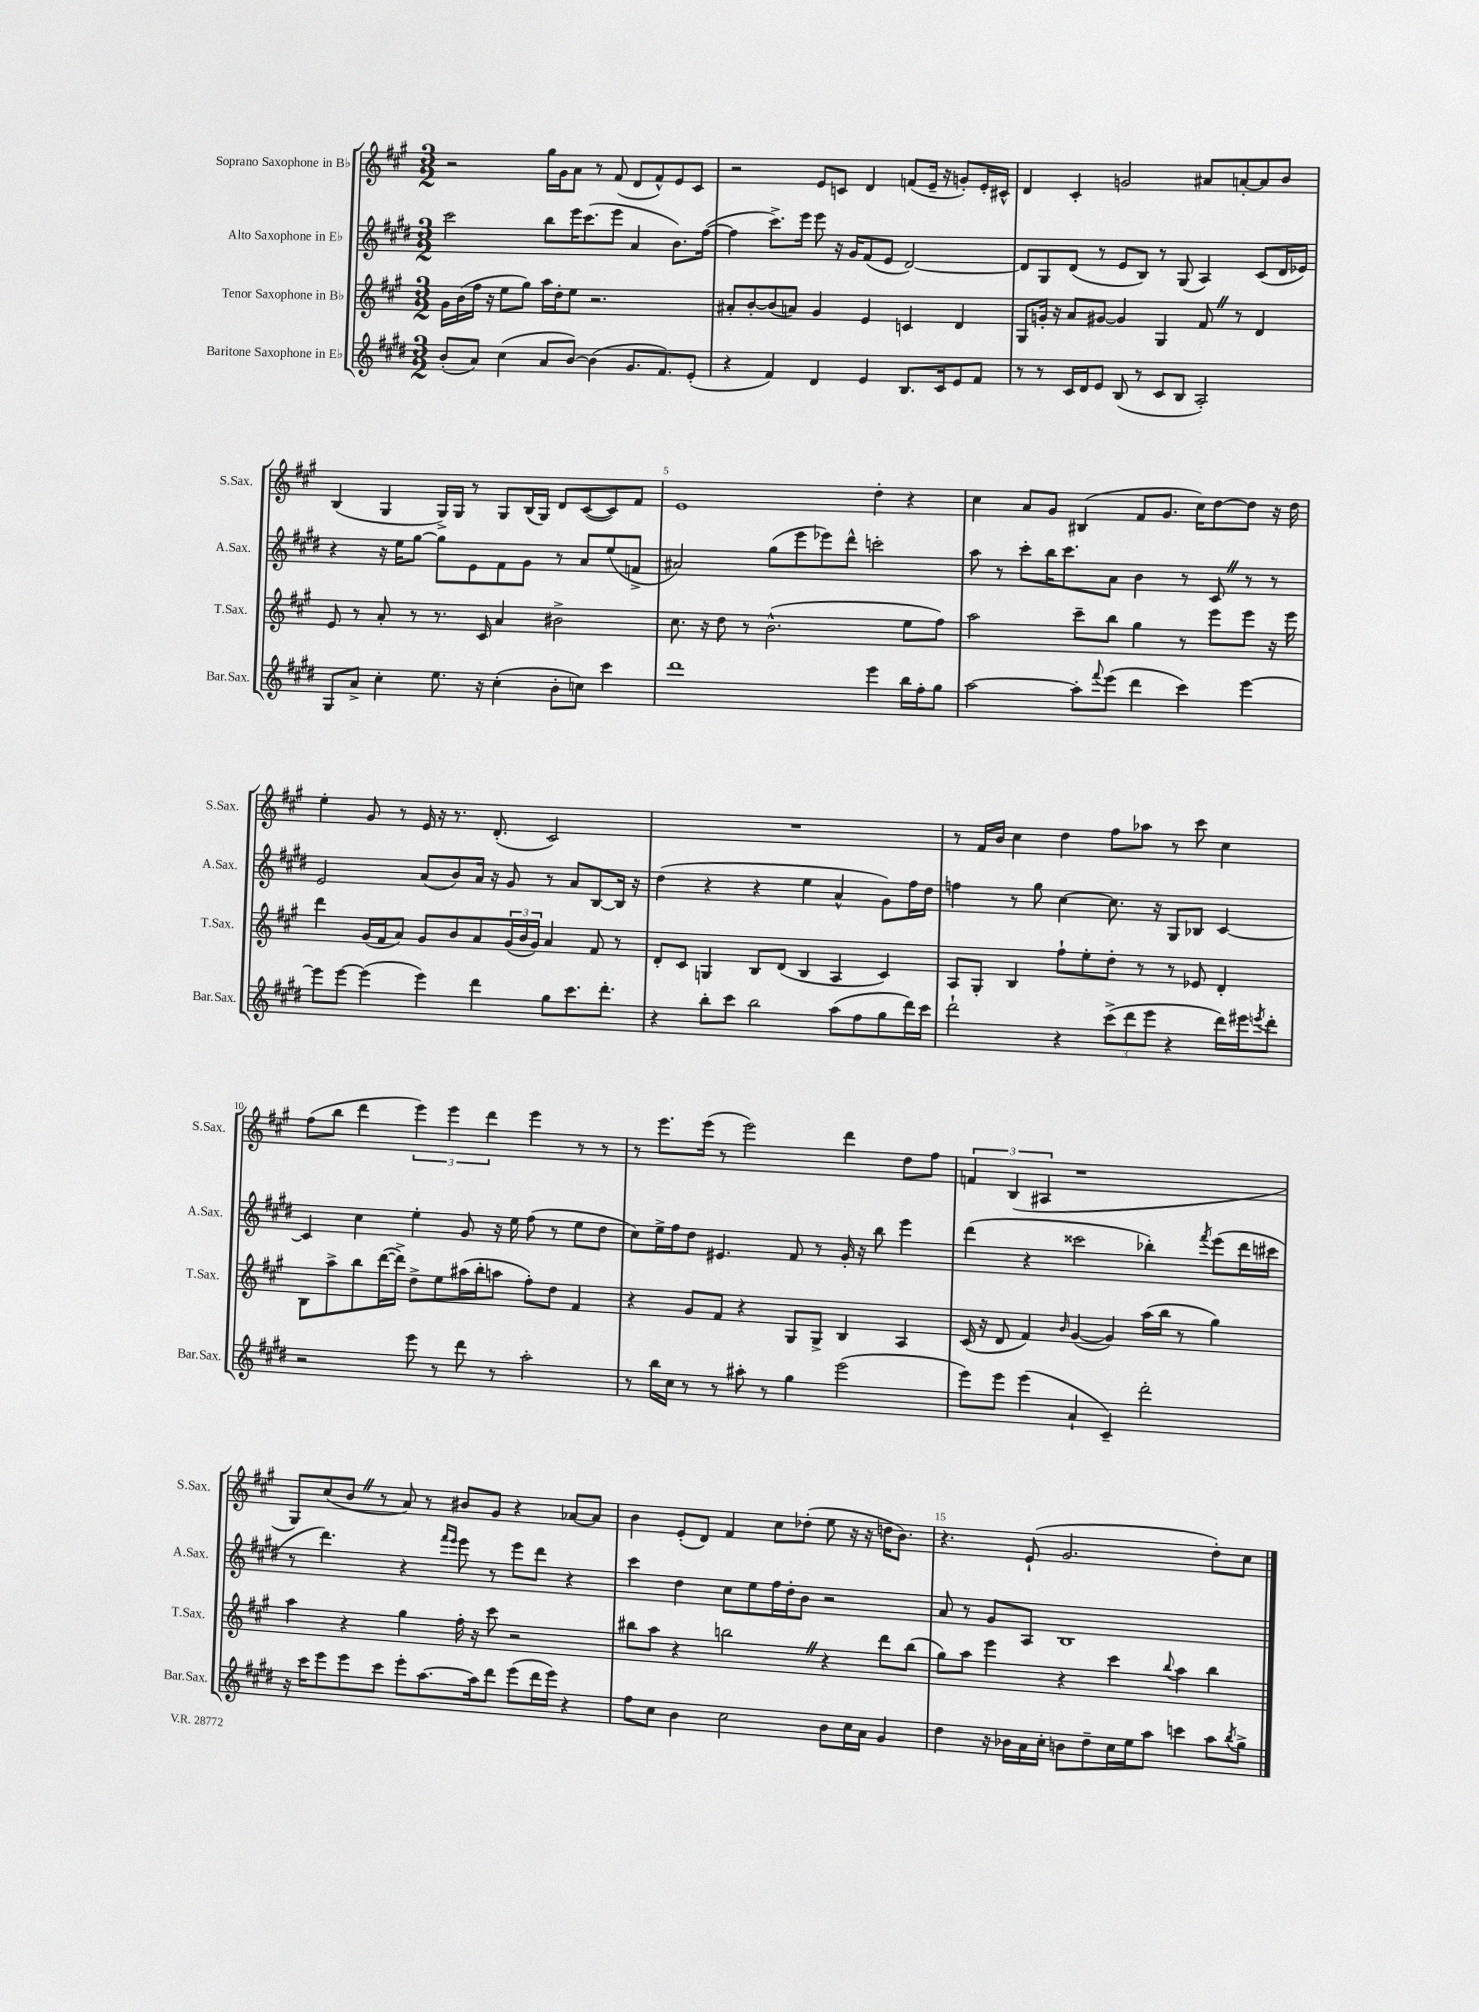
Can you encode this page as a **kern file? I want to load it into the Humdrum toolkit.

**kern	**kern	**kern	**kern
*staff4	*staff3	*staff2	*staff1
*clefG2	*clefG2	*clefG2	*clefG2
*k[f#c#g#d#]	*k[f#c#g#]	*k[f#c#g#d#]	*k[f#c#g#]
*M3/2	*M3/2	*M3/2	*M3/2
(8b'/L	16g#\LL	2ccc#\	2r
.	(16b\	.	.
8a/J)	16ff#\JJ	.	.
.	16r	.	.
(4cc#\	8ee\L	.	.
.	8gg#\J)	.	.
8a/L	16aa\LL	8bb\L	16gg#\LL
.	16dd'\J	.	16g#\J
[8b/J)	8ee\J	16eee\K	8a\J
.	.	(8.ccc#\	.
(4b\]	2.r	.	8r
.	.	8eee\J	(8f#/
8.g#/L	.	4a/	8d/L
.	.	.	8f#^^/)
8.f#/)	.	.	.
.	.	8.b\L)	8e/
(8e'/J	.	.	8c#/J
.	.	([16ff#\Jk	.
=	=	=	=
4r	8a#'/L	4ff#\]	2r
.	[8b'/	.	.
4f#/)	(8b/]	8.ccc#^\L)	.
.	8a/J)	.	.
.	.	16eee\Jk	.
4d#/	4g#/	8eee\	8e/L
.	.	16r	8c/J
.	.	16g#/LK	.
4e/	4e/	(8f#/	4d/
.	.	8e/J	.
8.B/L	4c/	[2d#/)	(8f/L
.	.	.	16e~/Jk
16c#/k	.	.	16r
8e/	4d/	.	8g'/L)
8f#/J	.	.	16e'/L
.	.	.	16c#^^/JJ
=	=	=	=
8r	8G#/L	8d#/]L	4d/
8r	16g'/Jk	8G#/	.
.	16r	.	.
16c#/LL	8a/L	(8d#/J	4c#'/
16d#/J	.	.	.
8e/J	[8g#/J	8r	.
(8B/	4g#/]	8e/L	2g/
8r	.	8B/J)	.
8c#/L	4G#/	8r	.
8B/J	.	(8G#/	.
2A'/)	8f#/	4A/)	8a#/L
.	8r	.	[8a'/
.	4d/	(8c#/L	8a/]
.	.	16d#/L	8b/J
.	.	16e-/JJ)	.
=	=	=	=
8G#/L	8e/	4r	(4B/
8a^/J	8r	.	.
4cc#'\	8a'/	16r	4G#/
.	.	16ee\LK	.
.	8r	[8gg#\J	.
8.ee\	8.r	8gg#\]L	16G#^/LL)
.	.	.	16G#/JJ
.	.	8e\	8r
16r	16c#/	.	.
(4cc#'\	4a/	8f#\	8G#/L
.	.	8g#\J	(16B/L
.	.	.	16G#/JJ)
8b'\L	2b#^\	8r	8d/L
8cc\J)	.	8a/L	([8c#/
4ccc#\	.	(8ee/	8c#/])
.	.	8f^/J	8f#/J
=	=	=	=
1ddd#	8.cc#\	2a#/)	1e
.	16r	.	.
.	8dd\	.	.
.	8r	.	.
.	(2.b^^\	(8gg#\L	.
.	.	8eee\	.
.	.	8eee-\)	.
.	.	8ddd#^^\J	.
4eee\	.	2ccc'\	4dd'\
16bb\LL	8ee\L	.	4r
16ff#'\J	.	.	.
8gg#\J	8ff#\J)	.	.
=	=	=	=
[2aa\	2aa\	8aa\	4cc#\
.	.	8r	.
.	.	8ccc#'\L	8a/L
.	.	16bb\K	8g#/J
.	.	8.ccc#\	.
8aa'\]L	8ccc#~\L	.	(4B#/
8qqfff#/	.	.	.
(8eee\J	8bb\J	8a\J	.
4ddd#\	4gg#\	4b\	8f#/L
.	.	.	8.g#/J
4ccc#\)	8r	8r	.
.	.	.	16cc#\LK)
.	8eee\L	8c#/	[8dd\
[4eee\	8eee\J	8r	8dd\]J
.	16r	8r	16r
.	16eee\	.	16dd\
=	=	=	=
8eee\]L	4ddd\	2e/	4ee'\
[8eee\J	.	.	.
(4eee\]	(16g#/LL	.	8g#/
.	16f#/J	.	.
.	8a/J)	.	8r
4eee\)	8g#/L	(8a/L	16e/
.	.	.	16r
.	8b/	8b/)	8.r
4ddd#\	8a/	16a/Jk	.
.	.	16r	(8.d'/
.	(24g#/L	8g#/	.
.	24b/	.	.
.	24g#/JJ)	.	.
8gg#\L	4a/	8r	2c#/)
8.ccc#\	.	8a/L	.
.	8f#/	[8B/	.
8.ddd#'\J	.	.	.
.	8r	16B/]Jk	.
.	.	16r	.
=	=	=	=
4r	8d'/L	(4dd#\	1.r
.	8c#/J	.	.
8bb'\L	4G/	4r	.
8ccc#\J	.	.	.
2bb\	8B/L	4r	.
.	(8d/J	.	.
.	4B/	4ee\	.
(8aa\L	4A/	4a^^/	.
8ff#\	.	.	.
8gg#\	4c#/)	8g#\L)	.
16ddd#\L)	.	16ff#\L	.
16ccc#\JJ	.	16dd#\JJ	.
=	=	=	=
2ddd#`\	8A/L	4ff\	8r
.	8G#'/J	.	16f#/LL
.	.	.	16b/JJ
.	4B/	8r	4cc#\
.	.	8gg#\	.
4r	8ff#`\L	[4cc#\	4dd\
.	8ee'\	.	.
(12ccc#^\L	8dd'\J	8.cc#\]	8ff#\L
12ddd#\	.	.	.
.	8r	.	8aa-\J
12eee\J	.	.	.
.	.	16r	.
4r	8r	8G#/L	8r
.	8e-/	8B-/J	8ccc#\
16ddd#\LL)	4d'/	[4c#/	4cc#\
16eee#\J	.	.	.
8qeee/	.	.	.
8ddd#'\J	.	.	.
=	=	=	=
2r	8B\L	4c#/]	(8ff#\L
.	8aa^\	.	8bb\J
.	8bb\	4cc#\	4ddd\
.	([16ddd\L	.	.
.	16ddd^\]JJ)	.	.
8eee\	8dd^\L	4ee'\	6eee\)
8r	8ee\	.	.
.	.	.	6eee\
8ddd#\	(16aa#\L	8g#/	.
.	16bb'\J	.	.
.	.	.	6ddd\
8r	8aa\J	16r	.
.	.	16ee\	.
2aa'\	8ff#'\L)	(8ff#\	4eee\
.	8dd\J	8r	.
.	4f#/	8ee\L	8r
.	.	8dd#\J	8r
=	=	=	=
8r	4r	8cc#\L)	8r
16bb\LL	.	16ee^\L	8.eee\L
16cc#\JJ	.	16ff#\J	.
8r	8g#/L	8dd#\J	.
.	.	.	(16eee\Jk
8r	8f#/J	4.e#/	8r
8aa#'\	4r	.	2eee\)
8r	.	.	.
4gg#\	8G#/L	8f#/	.
.	8G#^/J	8r	.
(2eee\	4B/	16g#'/	4ddd\
.	.	16r	.
.	.	8bb\	.
.	4A/	4eee\	8dd\L
.	.	.	8ff#\J
=	=	=	=
8eee\L)	(16c#/	(4ddd#\	6f/
.	16r	.	.
8eee\J	8d/	.	.
.	.	.	(6B/
(4eee\	4f#/)	4r	.
.	.	.	6A#/
.	16qqb/	.	.
4a`/	([4g#/	2ccc##\	1r
4c#~/)	4g#/])	.	.
2ddd#'\	(16aa\LL	4bb-'\)	.
.	16bb\JJ	.	.
.	8r	.	.
.	.	8qfff#/	.
.	4gg#\)	(8eee\L	.
.	.	16ddd#\L	.
.	.	16ccc#\JJ	.
=	=	=	=
16r	4aa\	8r	8G#/L)
16ccc#\LK	.	.	.
8eee\	.	4.ddd#\)	(8cc#/
8eee\	4r	.	8b/J
8ccc#\J	.	.	8r
8eee'\L	4gg#\	4r	8a/)
[8.aa\	.	.	8r
.	.	16qqfff#/LL	.
.	.	16qqeee/JJ	.
.	16ff#'\	8eee\	8b#/L
16aa\]k	16r	.	.
8ddd#\J	8ccc#\	8r	8g#/J
(8eee\L	2r	8eee\L	4r
16ddd#\L	.	8ddd#\J	.
16eee\JJ)	.	.	.
4r	.	4r	[8a-/L
.	.	.	8a-/]J
=	=	=	=
8ff#\L	8bb#\L	4ccc#\	4b\
8cc#\J	8aa\J	.	.
4b\	4r	4dd#\	(8e'/L
.	.	.	8d/J)
2cc#\	2bb\	8cc#\L	4f#/
.	.	8ee\	.
.	.	16ff#\L	8cc#\L
.	.	16dd#'\J	.
.	.	8b\J	(8dd-'\J
8b\L	4r	2r	8ee\
16cc#\L	.	.	16r
16a\JJ	.	.	16r
4g#/	8ddd\L	.	16dd\LK
.	.	.	8.b\J)
.	(8bb\J	.	.
=	=	=	=
4dd#\	8gg#\L)	8a/	4.r
.	8aa\J	8r	.
16r	4eee\	8g#/L	.
16b-\LL	.	.	.
16a\	.	8A/J	(8e`/
16cc#'\JJ	.	.	.
8b\L	4r	1B	2.g#/
8dd#~\	.	.	.
16cc#\L	4ccc#\	.	.
16ee\J	.	.	.
8aa\J	.	.	.
.	8qqbb/	.	.
4ccc\	4aa\	.	.
8aa\L	4bb\	.	8dd'\L)
8qbb/	.	.	.
8gg#^\J	.	.	8cc#\J
==	==	==	==
*-	*-	*-	*-
